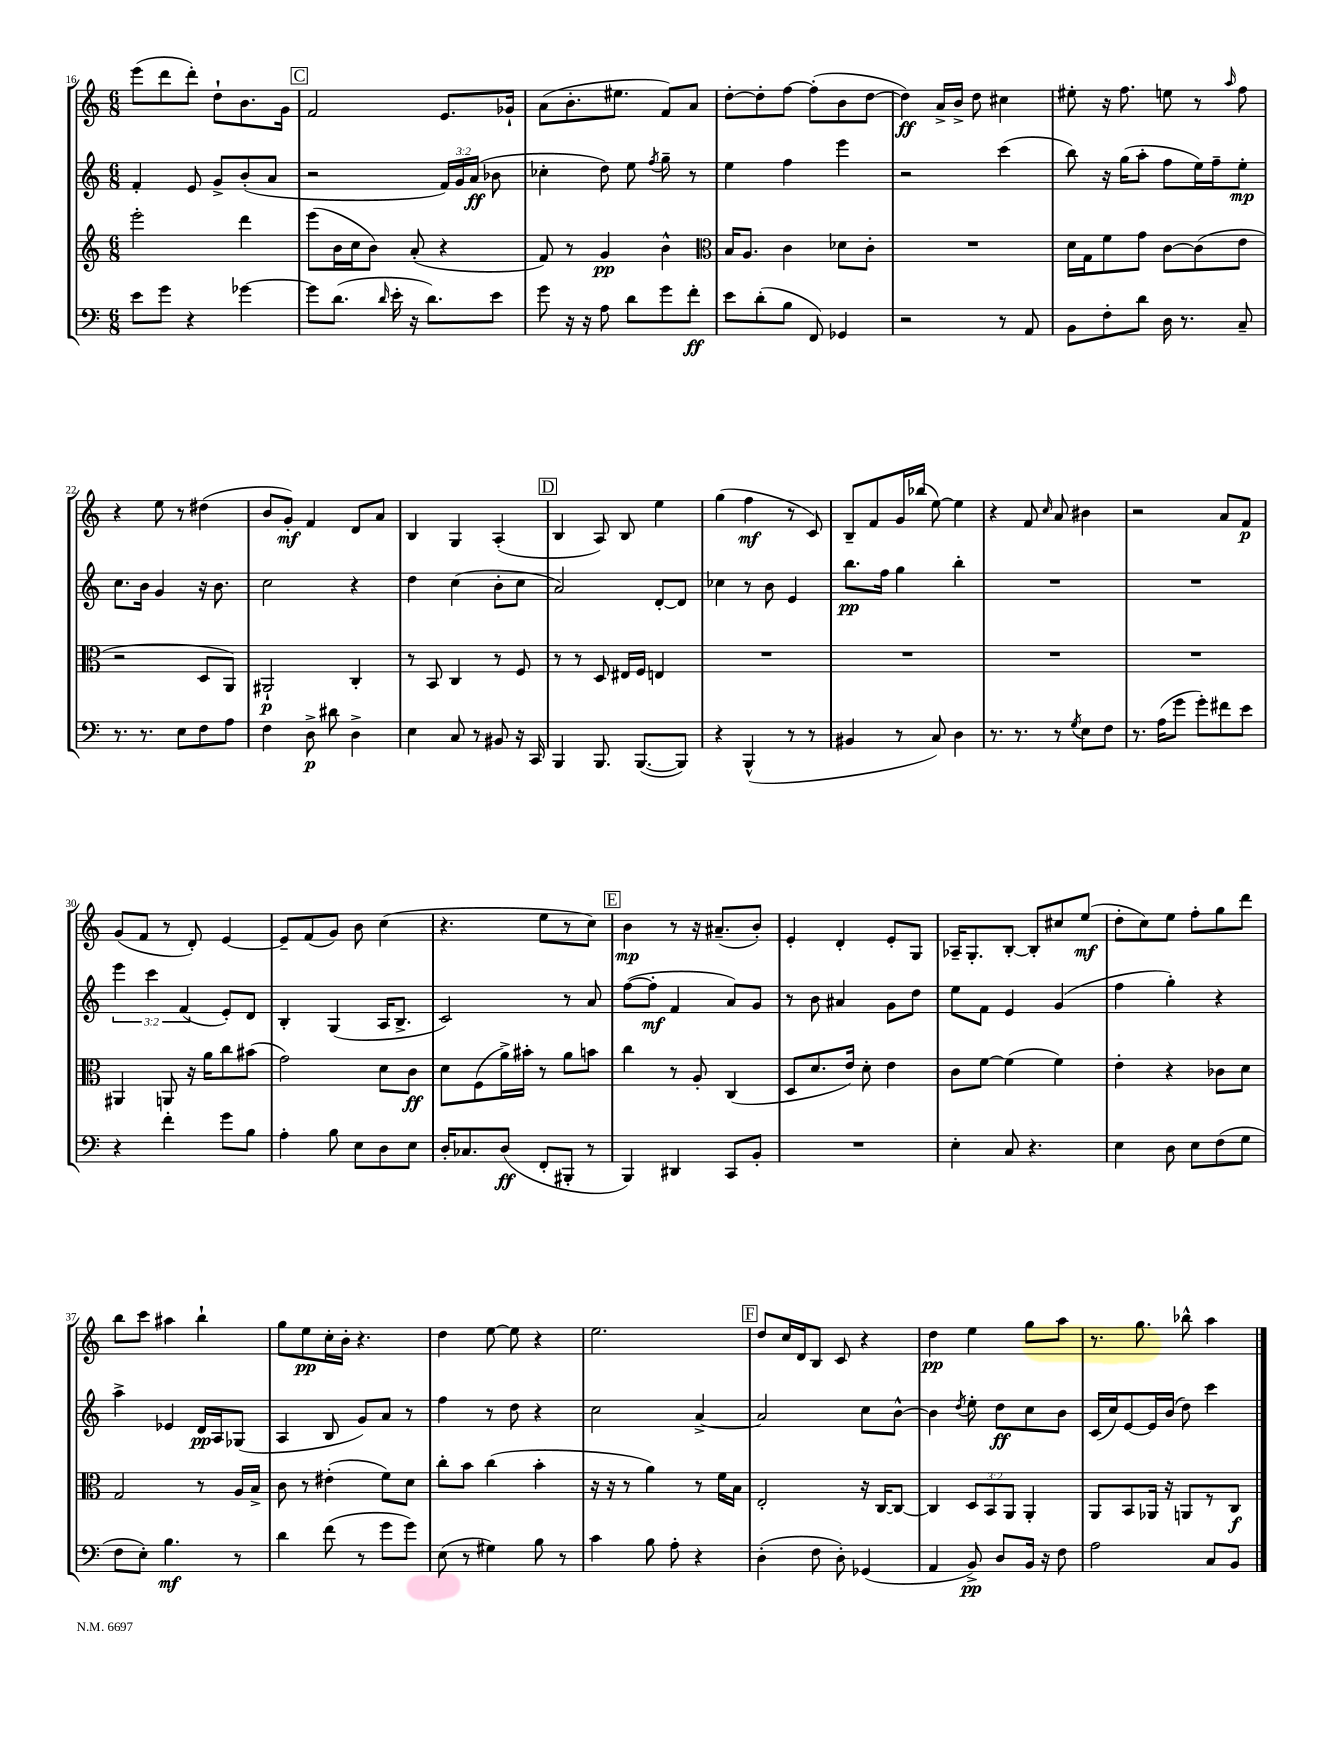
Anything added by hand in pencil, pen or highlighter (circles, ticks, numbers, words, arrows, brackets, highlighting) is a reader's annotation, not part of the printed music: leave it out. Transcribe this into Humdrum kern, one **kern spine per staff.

**kern	**dynam	**kern	**dynam	**kern	**dynam	**kern	**dynam
*part4	*part4	*part3	*part3	*part2	*part2	*part1	*part1
*staff4	*staff4	*staff3	*staff3	*staff2	*staff2	*staff1	*staff1
*clefF4	*	*clefG2	*	*clefG2	*	*clefG2	*
*k[]	*	*k[]	*	*k[]	*	*k[]	*
*M6/8	*	*M6/8	*	*M6/8	*	*M6/8	*
=16	=16	=16	=16	=16	=16	=16	=16
8e\L	.	2eee'\	.	4f'/	.	(8eee\L	.
8g\J	.	.	.	.	.	8ddd\	.
4r	.	.	.	8e/	.	8ddd'\J)	.
.	.	.	.	8g^/L	.	8dd`\L	.
[4g-X\	.	4ddd\	.	(8b'/	.	8.b\	.
.	.	.	.	8a/J	.	.	.
.	.	.	.	.	.	16g\Jk	.
!!LO:REH:place=s1:t=C
=17	=17	=17	=17	=17	=17	=17	=17
8g-\L]	.	(8eee\L	.	2r	.	2f/	.
(8.d\J	.	16b\L	.	.	.	.	.
.	.	16cc\J	.	.	.	.	.
.	.	8b\J)	.	.	.	.	.
16qqd/	.	.	.	.	.	.	.
16e'\	.	.	.	.	.	.	.
16r	.	(8a'/	.	.	.	.	.
8.d\L)	.	.	.	.	.	.	.
.	.	4r	.	24f/LL)	.	8.e/L	.
.	.	.	.	24g/	.	.	.
.	.	.	.	(24a/JJ	ff	.	.
8e\J	.	.	.	8b-X\	.	.	.
.	.	.	.	.	.	16g-X`/Jk	.
=18	=18	=18	=18	=18	=18	=18	=18
8g\	.	8f/)	.	4cc-X'\	.	(8a\L	.
16r	.	8r	.	.	.	8.b'\	.
16r	.	.	.	.	.	.	.
8A\	.	4g/	pp	8dd\)	.	.	.
.	.	.	.	.	.	8.ee#X\J	.
8d\L	.	.	.	8ee\	.	.	.
.	.	.	.	8qff/	.	.	.
8g\	.	4b^^\	.	8gg~\	.	8f/L)	.
8f'\J	ff	.	.	8r	.	8a/J	.
=19	=19	=19	=19	=19	=19	=19	=19
*	*	*clefC3	*	*	*	*	*
8e\L	.	16B/KL	.	4ee\	.	[8dd'\L	.
.	.	8.A/J	.	.	.	.	.
(8d'\	.	.	.	.	.	8dd'\]	.
8B\J	.	4c\	.	4ff\	.	[8ff\J	.
8FF/)	.	.	.	.	.	(8ff'\L]	.
4GG-X/	.	8d-X\L	.	4eee\	.	8b\	.
.	.	8c'\J	.	.	.	[8dd\J	.
=20	=20	=20	=20	=20	=20	=20	=20
2r	.	2.r	.	2r	.	4dd\])	ff
.	.	.	.	.	.	16a^/LL	.
.	.	.	.	.	.	16b^/JJ	.
.	.	.	.	.	.	8dd\	.
8r	.	.	.	(4ccc\	.	4cc#X\	.
8AA/	.	.	.	.	.	.	.
=21	=21	=21	=21	=21	=21	=21	=21
8BB\L	.	16d\LL	.	8bb\)	.	8ee#X'\	.
.	.	16G\J	.	.	.	.	.
8F'\	.	8f\	.	16r	.	16r	.
.	.	.	.	(16gg\KL	.	8.ff\	.
8d\J	.	8g\J	.	8aa'\J	.	.	.
16D\	.	[8c\L	.	8ff\L	.	8een\	.
8.r	.	.	.	.	.	.	.
.	.	(8c\]	.	16ee\L)	.	8r	.
.	.	.	.	16ff~\J	.	.	.
.	.	.	.	.	.	16qqaa/	.
8C~/	.	8e\J	.	8ee'\J	mp	8ff\	.
!!LO:LB:g=z
=22	=22	=22	=22	=22	=22	=22	=22
8.r	.	2r	.	8.cc\L	.	4r	.
8.r	.	.	.	16b\Jk	.	.	.
.	.	.	.	4g/	.	8ee\	.
8E\L	.	.	.	.	.	8r	.
8F\	.	8D/L	.	16r	.	(4dd#X\	.
.	.	.	.	8.b\	.	.	.
8A\J	.	8AA/J)	.	.	.	.	.
=23	=23	=23	=23	=23	=23	=23	=23
4F\	.	2AA#X`/	p	2cc\	.	8b/L	.
.	.	.	.	.	.	8g'/J)	mf
8D^\	p	.	.	.	.	4f/	.
8d#X\	.	.	.	.	.	.	.
4D^\	.	4C'/	.	4r	.	8d/L	.
.	.	.	.	.	.	8a/J	.
=24	=24	=24	=24	=24	=24	=24	=24
4E\	.	8r	.	4dd\	.	4B/	.
.	.	8BB/	.	.	.	.	.
8C/	.	4C/	.	(4cc\	.	4G/	.
8r	.	.	.	.	.	.	.
8BB#X/	.	8r	.	8b'\L	.	(4A'/	.
16r	.	8F/	.	8cc\J	.	.	.
16CC/	.	.	.	.	.	.	.
!!LO:REH:place=s1:t=D
=25	=25	=25	=25	=25	=25	=25	=25
4BBB/	.	8r	.	2a/)	.	4B/	.
.	.	8r	.	.	.	.	.
8.BBB/	.	8D/	.	.	.	8A/)	.
.	.	16E#X/LL	.	.	.	8B/	.
([8.BBB/L	.	16F/JJ	.	.	.	.	.
.	.	4En/	.	[8d'/L	.	4ee\	.
8BBB/J])	.	.	.	8d/J]	.	.	.
=26	=26	=26	=26	=26	=26	=26	=26
4r	.	2.r	.	4cc-X\	.	(4gg\	.
(4BBB^^/	.	.	.	8r	.	4ff\	mf
.	.	.	.	8b\	.	.	.
8r	.	.	.	4e/	.	8r	.
8r	.	.	.	.	.	8c/)	.
=27	=27	=27	=27	=27	=27	=27	=27
4BB#X/	.	2.r	.	8.bb\L	pp	8B~/L	.
.	.	.	.	.	.	8f/	.
.	.	.	.	16ff\Jk	.	.	.
8r	.	.	.	4gg\	.	16g/L	.
.	.	.	.	.	.	(16bb-X/JJ	.
8C/)	.	.	.	.	.	[8ee\)	.
4D\	.	.	.	4bb'\	.	4ee\]	.
=28	=28	=28	=28	=28	=28	=28	=28
8.r	.	2.r	.	2.r	.	4r	.
8.r	.	.	.	.	.	.	.
.	.	.	.	.	.	8f/	.
.	.	.	.	.	.	16qqcc/	.
8r	.	.	.	.	.	8a/	.
8qG/	.	.	.	.	.	.	.
8E\L	.	.	.	.	.	4b#X\	.
8F\J	.	.	.	.	.	.	.
=29	=29	=29	=29	=29	=29	=29	=29
8.r	.	2.r	.	2.r	.	2r	.
(16A\KL	.	.	.	.	.	.	.
8g\J	.	.	.	.	.	.	.
8g'\L)	.	.	.	.	.	.	.
8f#X\	.	.	.	.	.	8a/L	.
8e\J	.	.	.	.	.	8f/J	p
!!LO:LB:g=z
=30	=30	=30	=30	=30	=30	=30	=30
4r	.	4AA#X/	.	6eee\	.	(8g/L	.
.	.	.	.	.	.	8f/J	.
.	.	.	.	6ccc\	.	.	.
4f'\	.	8AAn/	.	.	.	8r	.
.	.	.	.	(6f/	.	.	.
.	.	16r	.	.	.	8d'/)	.
.	.	16a\KL	.	.	.	.	.
8g\L	.	8cc\	.	8e'/L)	.	[4e/	.
8B\J	.	(8b#X\J	.	8d/J	.	.	.
=31	=31	=31	=31	=31	=31	=31	=31
4A'\	.	2g\)	.	4B'/	.	8e~/L]	.
.	.	.	.	.	.	(8f/	.
8B\	.	.	.	(4G/	.	8g/J)	.
8E\L	.	.	.	.	.	8b\	.
8D\	.	8d\L	.	16A/KL	.	(4cc\	.
.	.	.	.	8.B^/J	.	.	.
8E\J	.	8c\J	ff	.	.	.	.
=32	=32	=32	=32	=32	=32	=32	=32
16D'/KL	.	8d\L	.	2c/)	.	4.r	.
8.C-X/	.	.	.	.	.	.	.
.	.	(8F\	.	.	.	.	.
(8D/J	ff	16a^\L)	.	.	.	.	.
.	.	16b#X'\JJ	.	.	.	.	.
8FF'/L	.	8r	.	.	.	8ee\L	.
8BBB#X'/J	.	8a\L	.	8r	.	8r	.
8r	.	8bn\J	.	8a/	.	8cc\J)	.
!!LO:REH:place=s1:t=E
=33	=33	=33	=33	=33	=33	=33	=33
4BBB/)	.	4cc\	.	([8ff\L	.	4b\	mp
.	.	.	.	8ff'\J]	mf	.	.
4DD#X/	.	8r	.	4f/	.	8r	.
.	.	8A'/	.	.	.	16r	.
.	.	.	.	.	.	(8.a#X~/L	.
8CC/L	.	(4C/	.	8a/L)	.	.	.
8BB'/J	.	.	.	8g/J	.	8b'/J)	.
=34	=34	=34	=34	=34	=34	=34	=34
2.r	.	8D/L	.	8r	.	4e'/	.
.	.	8.d/	.	8b\	.	.	.
.	.	.	.	4a#X/	.	4d'/	.
.	.	16e/Jk)	.	.	.	.	.
.	.	8d'\	.	.	.	.	.
.	.	4e\	.	8g\L	.	8e'/L	.
.	.	.	.	8dd\J	.	8G/J	.
=35	=35	=35	=35	=35	=35	=35	=35
4E'\	.	8c\L	.	8ee\L	.	16A-X~/KL	.
.	.	.	.	.	.	8.G'/	.
.	.	[8f\J	.	8f\J	.	.	.
8C/	.	(4f\]	.	4e/	.	[8B'/J	.
4.r	.	.	.	.	.	8B'/L]	.
.	.	4f\)	.	(4g/	.	8cc#X/	.
.	.	.	.	.	.	(8ee/J	mf
=36	=36	=36	=36	=36	=36	=36	=36
4E\	.	4e'\	.	4ff\	.	8dd'\L	.
.	.	.	.	.	.	8cc\)	.
8D\	.	4r	.	4gg'\)	.	8ee\J	.
8E\L	.	.	.	.	.	8ff'\L	.
(8F\	.	8c-X\L	.	4r	.	8gg\	.
8G\J	.	8d\J	.	.	.	8ddd\J	.
!!LO:LB:g=z
=37	=37	=37	=37	=37	=37	=37	=37
8F\L	.	2G/	.	4aa^\	.	8bb\L	.
8E'\J)	.	.	.	.	.	8ccc\J	.
4.B\	mf	.	.	4e-X/	.	4aa#X\	.
.	.	8r	.	16d/LL	pp	4bb`\	.
.	.	.	.	16A/J	.	.	.
8r	.	16A/LL	.	(8G-X/J	.	.	.
.	.	16B^/JJ	.	.	.	.	.
=38	=38	=38	=38	=38	=38	=38	=38
4d\	.	8c\	.	4A/	.	8gg\L	.
.	.	8r	.	.	.	8ee\	pp
(8f\	.	(4e#X'\	.	8B/	.	16cc'\L	.
.	.	.	.	.	.	16b'\JJ	.
8r	.	.	.	8g/L)	.	4.r	.
8g\L	.	8f\L)	.	8a/J	.	.	.
8g\J)	.	8d\J	.	8r	.	.	.
=39	=39	=39	=39	=39	=39	=39	=39
(8E\	.	8cc'\L	.	4ff\	.	4dd\	.
8r	.	8b\J	.	.	.	.	.
4G#X\)	.	(4cc\	.	8r	.	[8ee\	.
.	.	.	.	8dd\	.	8ee\]	.
8B\	.	4b'\	.	4r	.	4r	.
8r	.	.	.	.	.	.	.
=40	=40	=40	=40	=40	=40	=40	=40
4c\	.	16r	.	2cc\	.	2.ee\	.
.	.	16r	.	.	.	.	.
.	.	8r	.	.	.	.	.
8B\	.	4a\)	.	.	.	.	.
8A'\	.	.	.	.	.	.	.
4r	.	8r	.	[4a^/	.	.	.
.	.	16f\LL	.	.	.	.	.
.	.	16B\JJ	.	.	.	.	.
!!LO:REH:place=s1:t=F
=41	=41	=41	=41	=41	=41	=41	=41
(4D'\	.	2E'/	.	2a/]	.	8dd/L	.
.	.	.	.	.	.	16cc/L	.
.	.	.	.	.	.	16d/J	.
8F\	.	.	.	.	.	8B/J	.
8D'\)	.	.	.	.	.	8c/	.
(4GG-X/	.	16r	.	8cc\L	.	4r	.
.	.	[16C/KL	.	.	.	.	.
.	.	8C/J_	.	[8b^^\J	.	.	.
=42	=42	=42	=42	=42	=42	=42	=42
4AA/	.	4C/]	.	4b\]	.	4dd\	pp
.	.	.	.	8qdd/	.	.	.
8BB^/)	pp	12D/L	.	8ee'\	.	4ee\	.
.	.	12BB/	.	.	.	.	.
8D/L	.	.	.	8dd\L	ff	.	.
.	.	12AA/J	.	.	.	.	.
16BB/Jk	.	4AA'/	.	8cc\	.	8gg\L	.
16r	.	.	.	.	.	.	.
8F\	.	.	.	8b\J	.	8aa\J	.
=43	=43	=43	=43	=43	=43	=43	=43
2A\	.	8AA/L	.	(16c/LL	.	8.r	.
.	.	.	.	16cc/J)	.	.	.
.	.	8BB/	.	[8e/	.	.	.
.	.	.	.	.	.	8.gg\	.
.	.	16AA-X/Jk	.	16e/L]	.	.	.
.	.	16r	.	(16b/JJ	.	.	.
.	.	8AAn/L	.	8dd\)	.	8bb-X^^\	.
8C/L	.	8r	.	4ccc\	.	4aa\	.
8BB/J	.	8C/J	f	.	.	.	.
==	==	==	==	==	==	==	==
*-	*-	*-	*-	*-	*-	*-	*-
